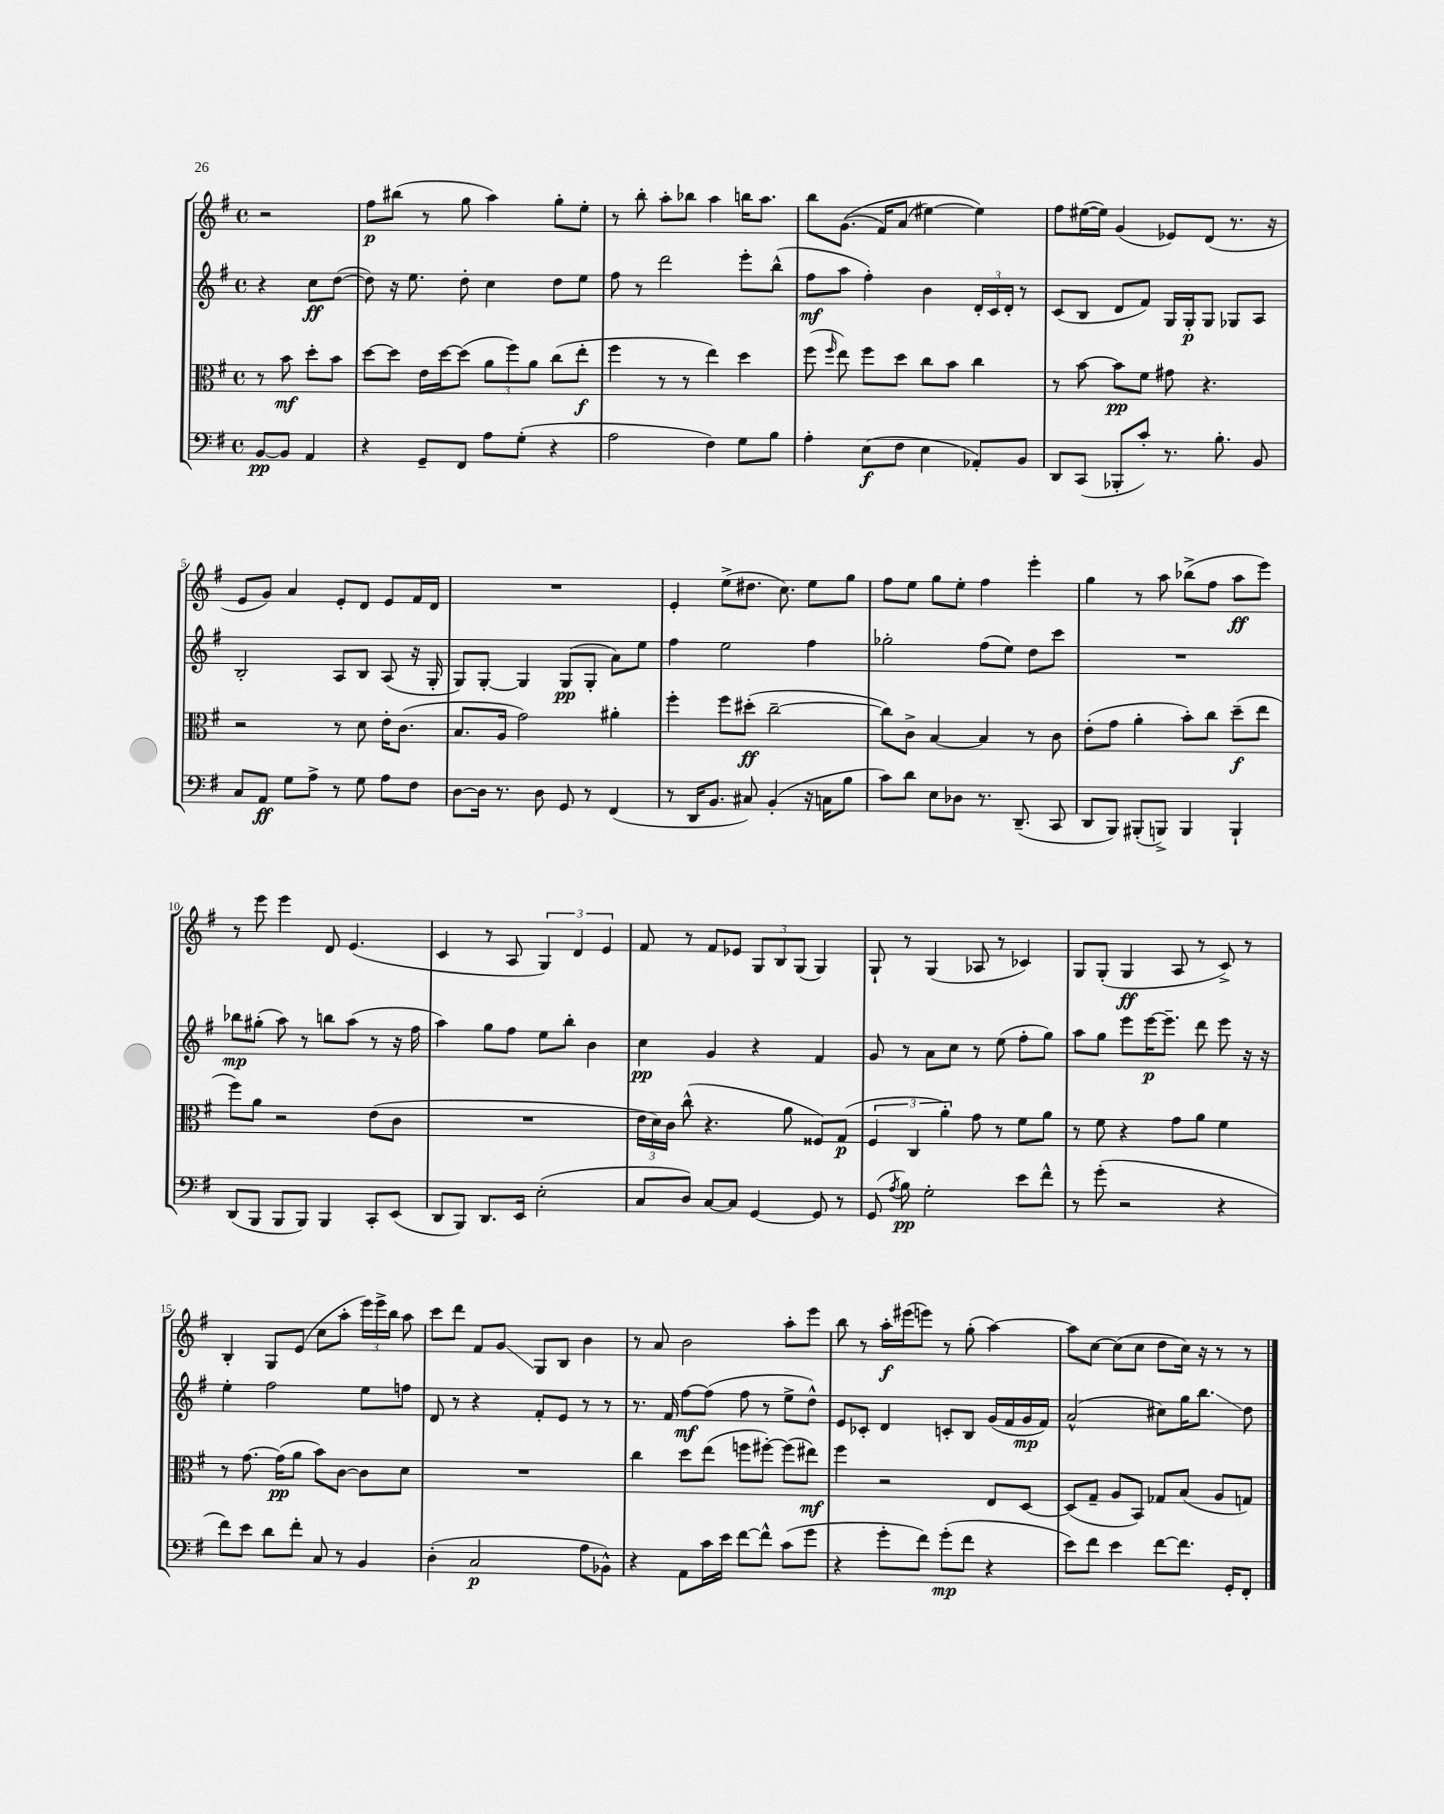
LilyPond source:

<<
\new StaffGroup <<
\new Staff = "s0" {
    \clef treble \key g \major \defaultTimeSignature \time 4/4 \partial 2
    \autoBeamOff r2 |
    fis''8[\p bis''8]( r8 g''8 a''4) g''8[-. e''8]-. |
    r8 b''8-. a''8[-. bes''8] a''4 b''16[ a''8.] |
    b''8[ g'8.](\( fis'16[) a'8]( eis''4~) eis''4\) |
    fis''8[ eis''16~( eis''16]) g'4( ees'8[) d'8]( r8. r16 |
    e'8[ g'8]) a'4 e'8[-. d'8] e'8[ fis'16 d'16] |
    R1 |
    e'4-. e''8[->( dis''8.] c''8.) e''8[ g''8] |
    fis''8[ e''8] g''8[ e''8]-. fis''4 e'''4-. |
    g''4 r8 a''8 bes''8[->( fis''8] a''8[\ff e'''8]) |
    r8 e'''8 e'''4 d'8 e'4.( |
    c'4 r8 a8 \tuplet 3/2 { g4) d'4 e'4 } |
    fis'8 r8 fis'8[ ees'8] \tuplet 3/2 { g8[ b8 g8]( } g4) |
    g8-! r8 g4( aes8 r8 ces'4) |
    g8[ g8]-.( g4\ff a8 r8 c'8->) r8 |
    b4-. g8[ e'8]( c''8[ a''8]-. \tuplet 3/2 { e'''16[) e'''16-> b''16] } a''8 |
    c'''8[ d'''8] fis'8[ g'8]\glissando g8[ b8] b'4 |
    r8 a'8 b'2 a''8[-. e'''8] |
    b''8 r8 a''16[-.\f eis'''16( e'''8]) r8 g''8-.( a''4~) |
    a''8[ c''8]~ c''8[( c''8] d''8[ c''16]) r16 r8 r8 \bar "|." |
}
\new Staff = "s1" {
    \clef treble \key g \major \defaultTimeSignature \time 4/4 \partial 2
    \autoBeamOff r4 c''8[\ff d''8]~( |
    d''8) r16 e''8. d''8-. c''4 d''8[ e''8] |
    fis''8 r8 d'''2 e'''8[-. b''8]-^( |
    fis''8[\mf a''8] fis''4-.) b'4 \tuplet 3/2 { d'16[-. c'16 d'16]-. } r8 |
    c'8[( b8] d'8[ fis'8]) g16[ g16-.\p g8] ges8[ a8] |
    b2-. a8[ b8] a8( r16 g16-. |
    g8[) g8]~-. g4 g8[\pp( g8]-. a'8[) e''8] |
    fis''4 e''2 fis''4 |
    ges''2-. fis''8[( e''8]) d''8[ c'''8] |
    R1 |
    bes''8[\mp gis''8]-.( a''8) r8 b''8[ a''8]( r8 r16 fis''16 |
    a''4) g''8[ fis''8] e''8[ b''8]-. b'4 |
    c''4\pp g'4 r4 fis'4 |
    g'8 r8 a'8[ c''8] r8 e''8( fis''8[-. g''8]) |
    a''8[ g''8] e'''8[ e'''16~\p e'''8.]-- d'''8 e'''8 r16 r16 |
    e''4-. fis''2 e''8[ f''8] |
    d'8 r8 r4 fis'8[-. e'8] r8 r8 |
    r8. fis'16 fis''8[~\mf fis''8]( fis''8 r8 e''8[-> d''8]-^) |
    e'8[ ces'8]-. d'4 c'8[-. b8] g'16[( fis'16 g'16\mp fis'16]) |
    a'2-^( cis''8[) g''16 b''8.]\glissando d''8 \bar "|." |
}
\new Staff = "s2" {
    \clef alto \key g \major \defaultTimeSignature \time 4/4 \partial 2
    \autoBeamOff r8 b'8\mf d''8[-. b'8] |
    d''8[~ d''8] e'16[ d''16~ d''8]( \tuplet 3/2 { a'8[ fis''8) a'8] } c''8[( e''8]-.\f |
    fis''4 r8 r8 e''4) d''4 |
    fis''8( \grace { fis''16 } e''8) fis''8[ d''8] c''8[ b'8] c''4 |
    r8 b'8~ b'8[\pp fis'8] gis'8 r4. |
    r2 r8 d'8 e'16[-. c'8.]( |
    b8.[ a16] g'2) ais'4-. |
    fis''4-. fis''8[ dis''8]-.\ff( c''2~-- |
    c''8[) c'8]-> b4~ b4 r8 c'8 |
    e'8[-.( g'8] a'4-. b'8[-.) c''8] d''8[--\f( e''8] |
    fis''8[) a'8] r2 e'8[( c'8] |
    R1 |
    \tuplet 3/2 { e'16[ d'16) c'16] } c''8-^( r4. a'8 fisis8[) g8]\p( |
    \tuplet 3/2 { fis4 c4 a'4-.) } g'8 r8 fis'8[ a'8] |
    r8 fis'8 r4 g'8[ a'8] fis'4 |
    r8 g'8.~ g'16[\pp( a'8] b'8[) c'8]~ c'8[ d'8] |
    R1 |
    c''4 d''8[ e''8]( f''8[ fis''8]~-.) fis''8[( eis''8]\mf) |
    fis''4 r2 e8[ d8]~ |
    d8[( g8]-- a8[ b,8]) ges8[ b8]( a8[ g8]) \bar "|." |
}
\new Staff = "s3" {
    \clef bass \key g \major \defaultTimeSignature \time 4/4 \partial 2
    \autoBeamOff b,8[~\pp b,8] a,4 |
    r4 g,8[-- fis,8] a8[ g8]-.( r4 |
    a2 fis4) g8[ b8] |
    a4-. e8[\f( fis8] e4 aes,8[-.) b,8] |
    d,8[ c,8]( bes,,8[-. c'8]-.) r8. b8.-. b,8 |
    c8[ a,8]\ff g8[ a8]-> r8 g8 a8[ fis8] |
    d8[~ d16] r8. d8 g,8 r8 fis,4( |
    r8 d,16[ b,8.] cis8) b,4-.( r16 c16[ b8] |
    c'8[) d'8] e8[ des8] r8. d,8.--( c,8 |
    d,8[ b,,8]) bis,,8[-.( b,,8]->) b,,4 b,,4-! |
    d,8[( b,,8] b,,8[ b,,8]) b,,4 c,8[-. e,8]( |
    d,8[ b,,8]) d,8.[ e,16] e2-.( |
    c8[ d8]) c8[~ c8] g,4~ g,8 r8 |
    g,8( \acciaccatura { a8 } b8\pp) g2-. e'8[ fis'8]-^ |
    r8 g'8-.( r2 r4 |
    fis'8[) e'8] d'8[ fis'8]-. c8 r8 b,4 |
    d4-.( c2\p a8[ bes,8]-^) |
    r4 a,8[ c'16 e'16] fis'8[~ fis'8]-^ c'8[( g'8] |
    r4 g'8[-. fis'8]) g'8[-.\mp( fis'8] r4 |
    e'8[) fis'8] e'4 fis'8[~ fis'8.] g,16[-. fis,8]-. \bar "|." |
}
>>
>>
